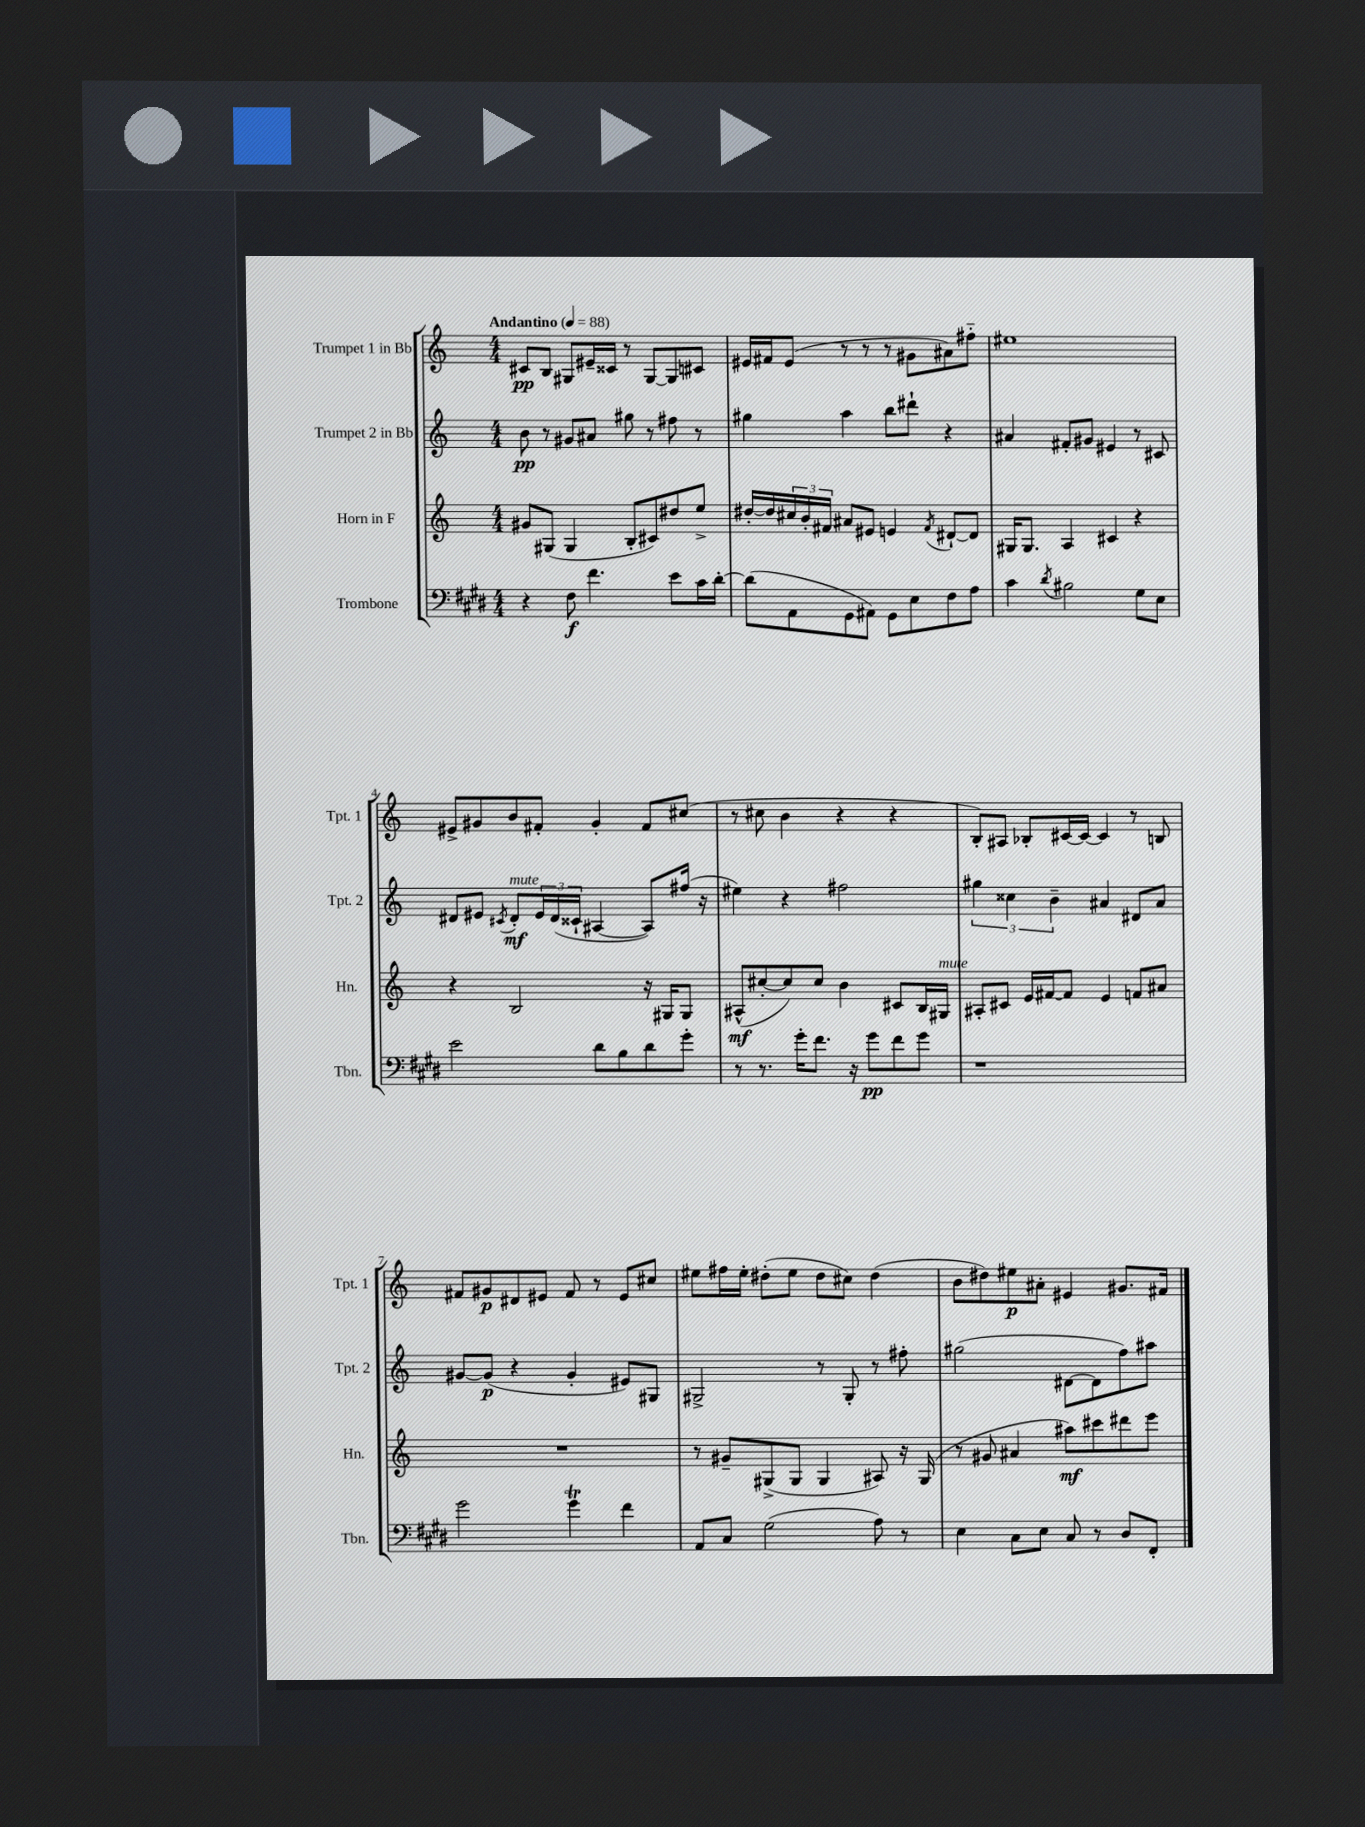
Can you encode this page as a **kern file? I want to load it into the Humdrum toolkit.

**kern	**kern	**kern	**kern
*staff4	*staff3	*staff2	*staff1
*clefF4	*clefG2	*clefG2	*clefG2
*k[f#c#g#d#]	*k[]	*k[]	*k[]
*M4/4	*M4/4	*M4/4	*M4/4
*MM88	*MM88	*MM88	*MM88
4r	8g#/L	8b\	8c#/L
.	(8G#/J	8r	8B/J
8F#\	4G#/	8g#/L	8G#/L
4.f#\	.	8a#/J	16e#~/L
.	.	.	16c##/JJ
.	8B'/L	8gg#\	8r
.	8c#/)	8r	[8G#/L
8e\L	8dd#/	8ff#\	8G#/]
16c#\L	8ee^/J	8r	8c#/J
[16d#'\JJ	.	.	.
=	=	=	=
(8d#\]L	[16dd#'/LL	4gg#\	16e#/LL
.	16dd#/]	.	16f#/J
8AA\	24cc#/	.	(8e#/J
.	24b'/	.	.
.	24f#/JJ	.	.
8GG#\	8a#/L	4aa\	8r
8AA#\J)	8e#/J	.	8r
8GG#\L	4e/	8bb\L	8r
8E\	.	8ddd#`\J	8g#\L
.	8qf#/	.	.
8F#\	[8d#`/L	4r	8a#\)
8A\J	8d#/]J	.	8ff#'~\J
=	=	=	=
4c#\	16G#/LK	4a#/	1ee#
.	8.G#/J	.	.
8qd#/	.	.	.
2B#\	4A/	8f#'/L	.
.	.	8g#/J	.
.	4c#/	4e#/	.
8G#\L	4r	8r	.
8E\J	.	8c#/	.
=	=	=	=
2e\	4r	8d#/L	8e#^/L
.	.	8e#/J	8g#/
.	.	8qc#/	.
.	2B/	8d#'/L	8b/
.	.	24e#/L	8f#'/J
.	.	(24d#/	.
.	.	24c##`/JJ	.
8d#\L	.	[4A#/	4g#'/
8B\	.	.	.
8d#\	16r	8A#/]L)	8f#/L
.	16G#/LK	.	.
8g#'\J	8G#/J	(16ff#/Jk	(8cc#/J
.	.	16r	.
=	=	=	=
8r	(8A#^^/L	4ee#\)	8r
8.r	[8cc#'/	.	8cc#\
.	8cc#/])	4r	4b\
16g#'\LK	.	.	.
8.f#\J	8cc#/J	.	.
.	4b\	2ff#\	4r
16r	.	.	.
8g#\L	.	.	.
8f#\	8c#/L	.	4r
8g#\J	16B/L	.	.
.	16G#/JJ	.	.
=	=	=	=
1r	8A#'/L	6gg#\	8B'/L)
.	8c#/J	.	8A#/J
.	.	6cc##\	.
.	16e/LL	.	8B-'/L
.	[16f#/J	.	.
.	.	6b~\	.
.	8f#/]J	.	[16c#/L
.	.	.	16c#/_JJ
.	4e/	4a#/	4c#/]
.	8f/L	8d#/L	8r
.	8a#/J	8a#/J	8B/
=	=	=	=
2g#\	1r	[8g#/L	8f#/L
.	.	(8g#/]J	8g#/
.	.	4r	8d#/
.	.	.	8e#/J
4g#\	.	4g#'/	8f#/
.	.	.	8r
4f#\	.	8e#/L)	8e#/L
.	.	8G#/J	8cc#/J
=	=	=	=
8AA/L	8r	2G#^/	8ee#\L
8C#/J	8g#~/L	.	16ff#\L
.	.	.	16ee#'\JJ
(2G#\	(8G#^/	.	(8dd#'\L
.	8G#/J	.	8ee#\J
.	4G#/	8r	8dd#\L
.	.	8G#'/	8cc#\J)
8A\)	8A#/)	8r	(4dd#\
8r	16r	8ff#'\	.
.	(16G#/	.	.
=	=	=	=
4E\	8r	(2gg#\	8b\L
.	8g#/	.	8dd#\)
8C#\L	4a#/	.	8ee#\
8E\J	.	.	8a#'\J
8C#/	8aa#\L)	[8d#\L	4e#/
8r	8ccc#\	8d#\]	.
8D#/L	8ddd#\	8ff\)	8.g#/L
8FF#'/J	8eee\J	8aa#\J	.
.	.	.	16f#/Jk
==	==	==	==
*-	*-	*-	*-
